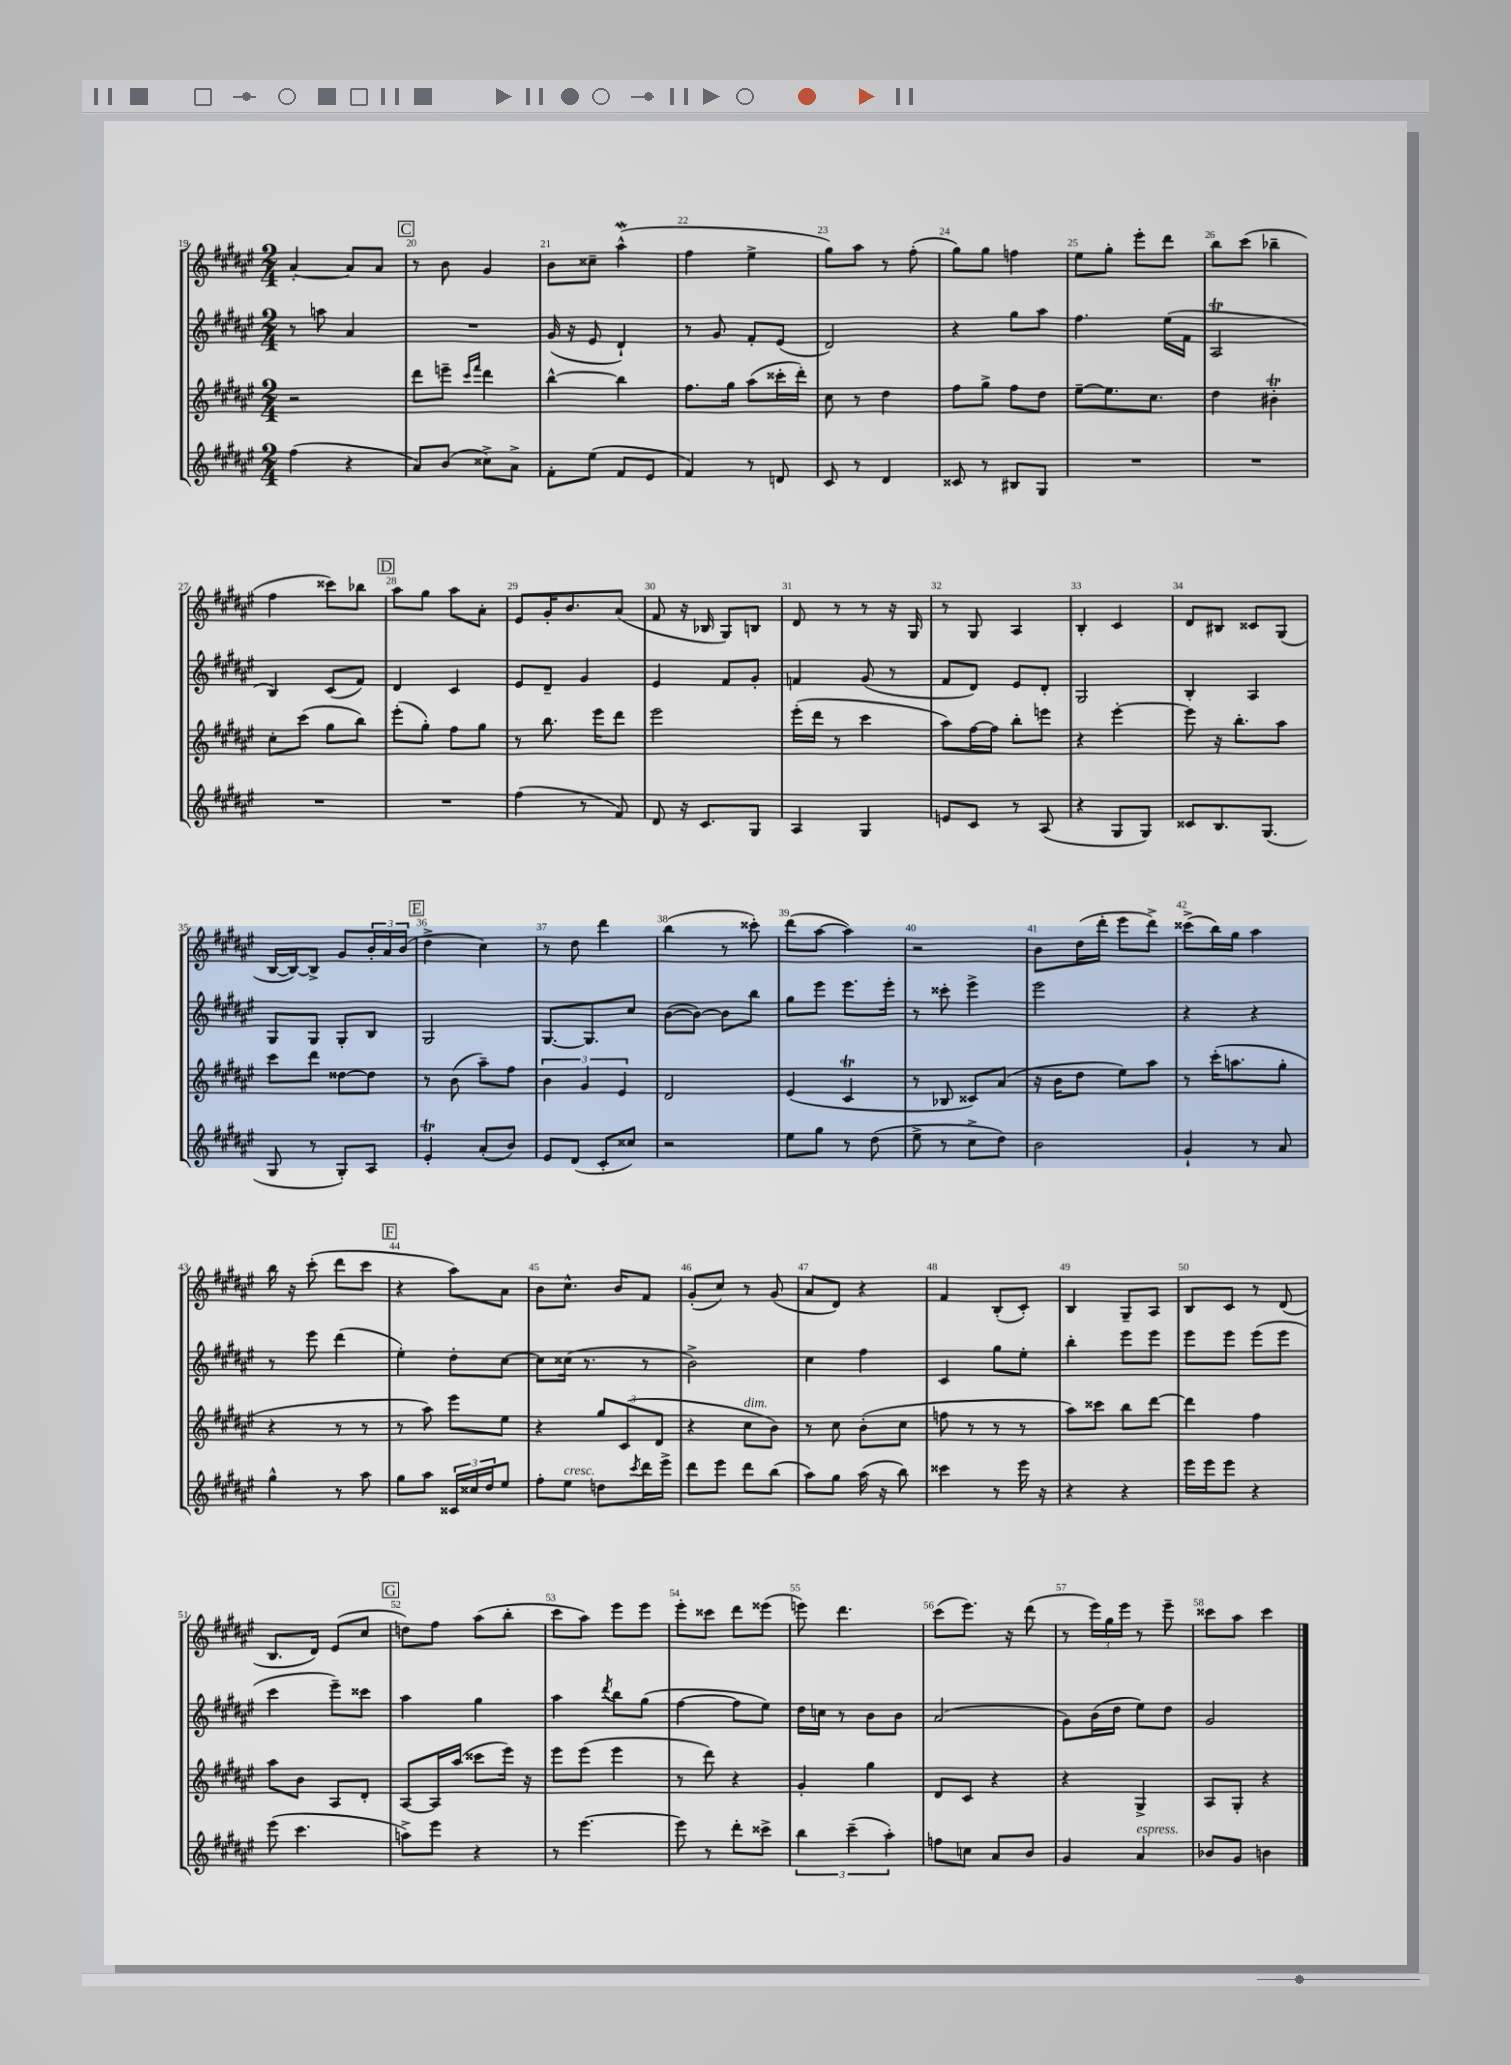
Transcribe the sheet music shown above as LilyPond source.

<<
\new StaffGroup <<
\new Staff = "s0" {
    \clef treble \key fis \major \numericTimeSignature \time 2/4
    ais'4~-. ais'8 ais'8 |
    \mark \markup { \box "C" } r8 b'8 gis'4 |
    b'8 cisis''8-- ais''4-^\mordent( |
    fis''4 eis''4-> |
    gis''8) ais''8 r8 fis''8-.( |
    gis''8) gis''8 f''4 |
    eis''8 gis''8-. eis'''8-. dis'''8 |
    b''8 cis'''8( bes''4-- |
    fis''4 cisis'''8) bes''8 |
    \mark \markup { \box "D" } ais''8 gis''8 ais''8 ais'8-. |
    eis'8 gis'16-. b'8. ais'8( |
    fis'8 r16 bes16 gis8) b8 |
    dis'8 r8 r8 r16 gis16 |
    r8 gis8 ais4 |
    b4-. cis'4 |
    dis'8 bis8 cisis'8 gis8( |
    b16~ b16~) b8-> gis'8 \tuplet 3/2 { b'16-. ais'16 b'16( } |
    \mark \markup { \box "E" } dis''4-> cis''4) |
    r8 dis''8 dis'''4 |
    b''4( r8 cisis'''8-.) |
    dis'''8( ais''8~ ais''4) |
    r2 |
    b'8 dis''16( dis'''16-. eis'''8 dis'''8->) |
    cisis'''8->( b''16) gis''16 ais''4 |
    b''16 r16 cis'''8-.( dis'''8 cis'''8 |
    \mark \markup { \box "F" } r4 ais''8) ais'8 |
    b'8 cis''8.-^ b'16 fis'8 |
    gis'8-.( cis''8) r8 gis'8( |
    ais'8 dis'8) r4 |
    fis'4 b8-.( cis'8-.) |
    b4 gis8-- ais8 |
    b8 cis'8 r8 dis'8( |
    b8. dis'16) eis'8( cis''8 |
    \mark \markup { \box "G" } d''8) fis''8 ais''8( b''8-. |
    cis'''8 ais''8) eis'''8 eis'''8 |
    eis'''8-. cisis'''8 dis'''8 eisis'''8( |
    e'''8) dis'''4. |
    cis'''8( eis'''8.) r16 dis'''8( |
    r8 \tuplet 3/2 { eis'''16) gis''16 eis'''16 } r8 eis'''8-- |
    cisis'''8 ais''8 cisis'''4 \bar "|." |
}
\new Staff = "s1" {
    \clef treble \key fis \major \numericTimeSignature \time 2/4
    r8 a''8 ais'4 |
    \mark \markup { \box "C" } R2 |
    gis'16( r16 eis'8 dis'4-!) |
    r8 gis'8 fis'8-. eis'8( |
    dis'2) |
    r4 gis''8 ais''8 |
    fis''4. eis''16( fis'16 |
    ais2\trill |
    b4) cis'8( fis'8) |
    \mark \markup { \box "D" } dis'4 cis'4 |
    eis'8 dis'8-- gis'4 |
    eis'4 fis'8 gis'8-. |
    f'4 gis'8( r8 |
    fis'8 dis'8) eis'8 dis'8-. |
    gis2 |
    b4-. ais4 |
    gis8 gis8 gis8-. b8 |
    \mark \markup { \box "E" } gis2 |
    gis8.~ gis8. cis''8 |
    b'8~( b'8~) b'8 b''8 |
    gis''8 eis'''8 eis'''8. eis'''16-. |
    r8 cisis'''8-. eis'''4-> |
    eis'''2 |
    r4 r4 |
    r8 eis'''8 dis'''4( |
    \mark \markup { \box "F" } eis''4-.) dis''8-. cis''8~ |
    cis''8 cisis''16( r8. r8 |
    b'2->) |
    cis''4 fis''4 |
    cis'4 gis''8 eis''8-. |
    b''4-. eis'''8 eis'''8 |
    eis'''8 eis'''8 eis'''8( eis'''8 |
    cis'''4 eis'''8--) cisis'''8 |
    \mark \markup { \box "G" } ais''4 gis''4 |
    ais''4 \acciaccatura { dis'''8 } b''8 gis''8( |
    fis''4~ fis''8 eis''8) |
    dis''16 c''16 r8 b'8 b'8 |
    ais'2( |
    gis'8) b'16( dis''16 eis''8) dis''8 |
    gis'2 \bar "|." |
}
\new Staff = "s2" {
    \clef treble \key fis \major \numericTimeSignature \time 2/4
    r2 |
    \mark \markup { \box "C" } dis'''8 e'''8-- \grace { cis'''16 fis'''16 } dis'''4 |
    b''4~-^ b''4 |
    fis''8. gis''16 ais''8( cisis'''16-. dis'''16-.) |
    cis''8 r8 dis''4 |
    fis''8 gis''8-> fis''8 dis''8 |
    eis''8~-- eis''8. cis''8. |
    dis''4 bis'4-.\trill |
    cis''8-. cis'''8( gis''8 b''8) |
    \mark \markup { \box "D" } eis'''8-.( gis''8-.) fis''8 gis''8 |
    r8 b''8. eis'''16 dis'''8 |
    eis'''2 |
    eis'''16-.( dis'''16 r8 cis'''4 |
    ais''8) fis''16~ fis''16 b''8-. e'''8 |
    r4 eis'''4~-. |
    eis'''8 r16 b''8.-. ais''8 |
    cis'''8 dis'''8 disis''8~ disis''8 |
    \mark \markup { \box "E" } r8 b'8( ais''8--) fis''8 |
    \tuplet 3/2 { b'4 gis'4 eis'4 } |
    dis'2 |
    eis'4( cis'4\trill |
    r8 bes8 cisis'8) ais'8( |
    r16 b'16 dis''8 eis''8) ais''8 |
    r8 cis'''16-.( a''8. gis''8-. |
    r4 r8 r8 |
    \mark \markup { \box "F" } r8 ais''8) eis'''8 eis''8 |
    r4 \tuplet 3/2 { gis''8 cis'8( dis'8 } |
    r4 cis''8^\markup { \italic "dim." } b'8) |
    r8 cis''8 b'8-.( cis''8 |
    f''8 r8 r8 r8 |
    ais''8) cisis'''8 b''8 dis'''8~ |
    dis'''4 fis''4 |
    ais''8 b'8 ais8 dis'8-. |
    \mark \markup { \box "G" } ais8~ ais16 ais''16( cisis'''8 eis'''16) r16 |
    eis'''8 eis'''8( eis'''4 |
    r8 dis'''8) r4 |
    gis'4-. gis''4 |
    dis'8 cis'8 r4 |
    r4 gis4-> |
    ais8 gis8-. r4 \bar "|." |
}
\new Staff = "s3" {
    \clef treble \key fis \major \numericTimeSignature \time 2/4
    fis''4( r4 |
    \mark \markup { \box "C" } ais'8) b'8( cisis''8->) ais'8-> |
    fis'8-. eis''8( fis'8 eis'8 |
    fis'4) r8 d'8 |
    cis'8 r8 dis'4 |
    cisis'8 r8 bis8 gis8 |
    R2 |
    R2 |
    R2 |
    \mark \markup { \box "D" } R2 |
    fis''4( r8 fis'8) |
    dis'8 r16 cis'8. gis8 |
    ais4 gis4 |
    e'8 cis'8 r8 ais8( |
    r4 gis8 gis8) |
    cisis'8 b8. gis8.( |
    gis8 r8 gis8-.) ais8 |
    \mark \markup { \box "E" } eis'4-.\trill ais'8-.( b'8) |
    eis'8 dis'8( cis'8-. cisis''8) |
    r2 |
    eis''8 gis''8 r8 dis''8( |
    eis''8-> r8 cis''8-> dis''8) |
    b'2 |
    gis'4-! r8 ais'8 |
    gis''4-^ r8 ais''8 |
    \mark \markup { \box "F" } gis''8 ais''8 \tuplet 3/2 { cisis'16 cisis''16 dis''16 } eis''8 |
    fis''8-. eis''8^\markup { \italic "cresc." } d''8 \acciaccatura { cis'''8 } dis'''16 eis'''16-> |
    dis'''8 eis'''8 dis'''8 b''8( |
    ais''8) gis''8 ais''16( r16 b''8) |
    cisis'''4 r8 eis'''16 r16 |
    r4 r4 |
    eis'''16 eis'''16 eis'''8 r4 |
    eis'''8( cis'''4. |
    \mark \markup { \box "G" } a''8->) eis'''8 r4 |
    r8 eis'''4.~ |
    eis'''8 r8 dis'''8-. cisis'''8-> |
    \tuplet 3/2 { b''4 cis'''4--( ais''4-.) } |
    f''8 c''8 ais'8 b'8 |
    gis'4 ais'4^\markup { \italic "espress." } |
    bes'8 gis'8 b'4 \bar "|." |
}
>>
>>
